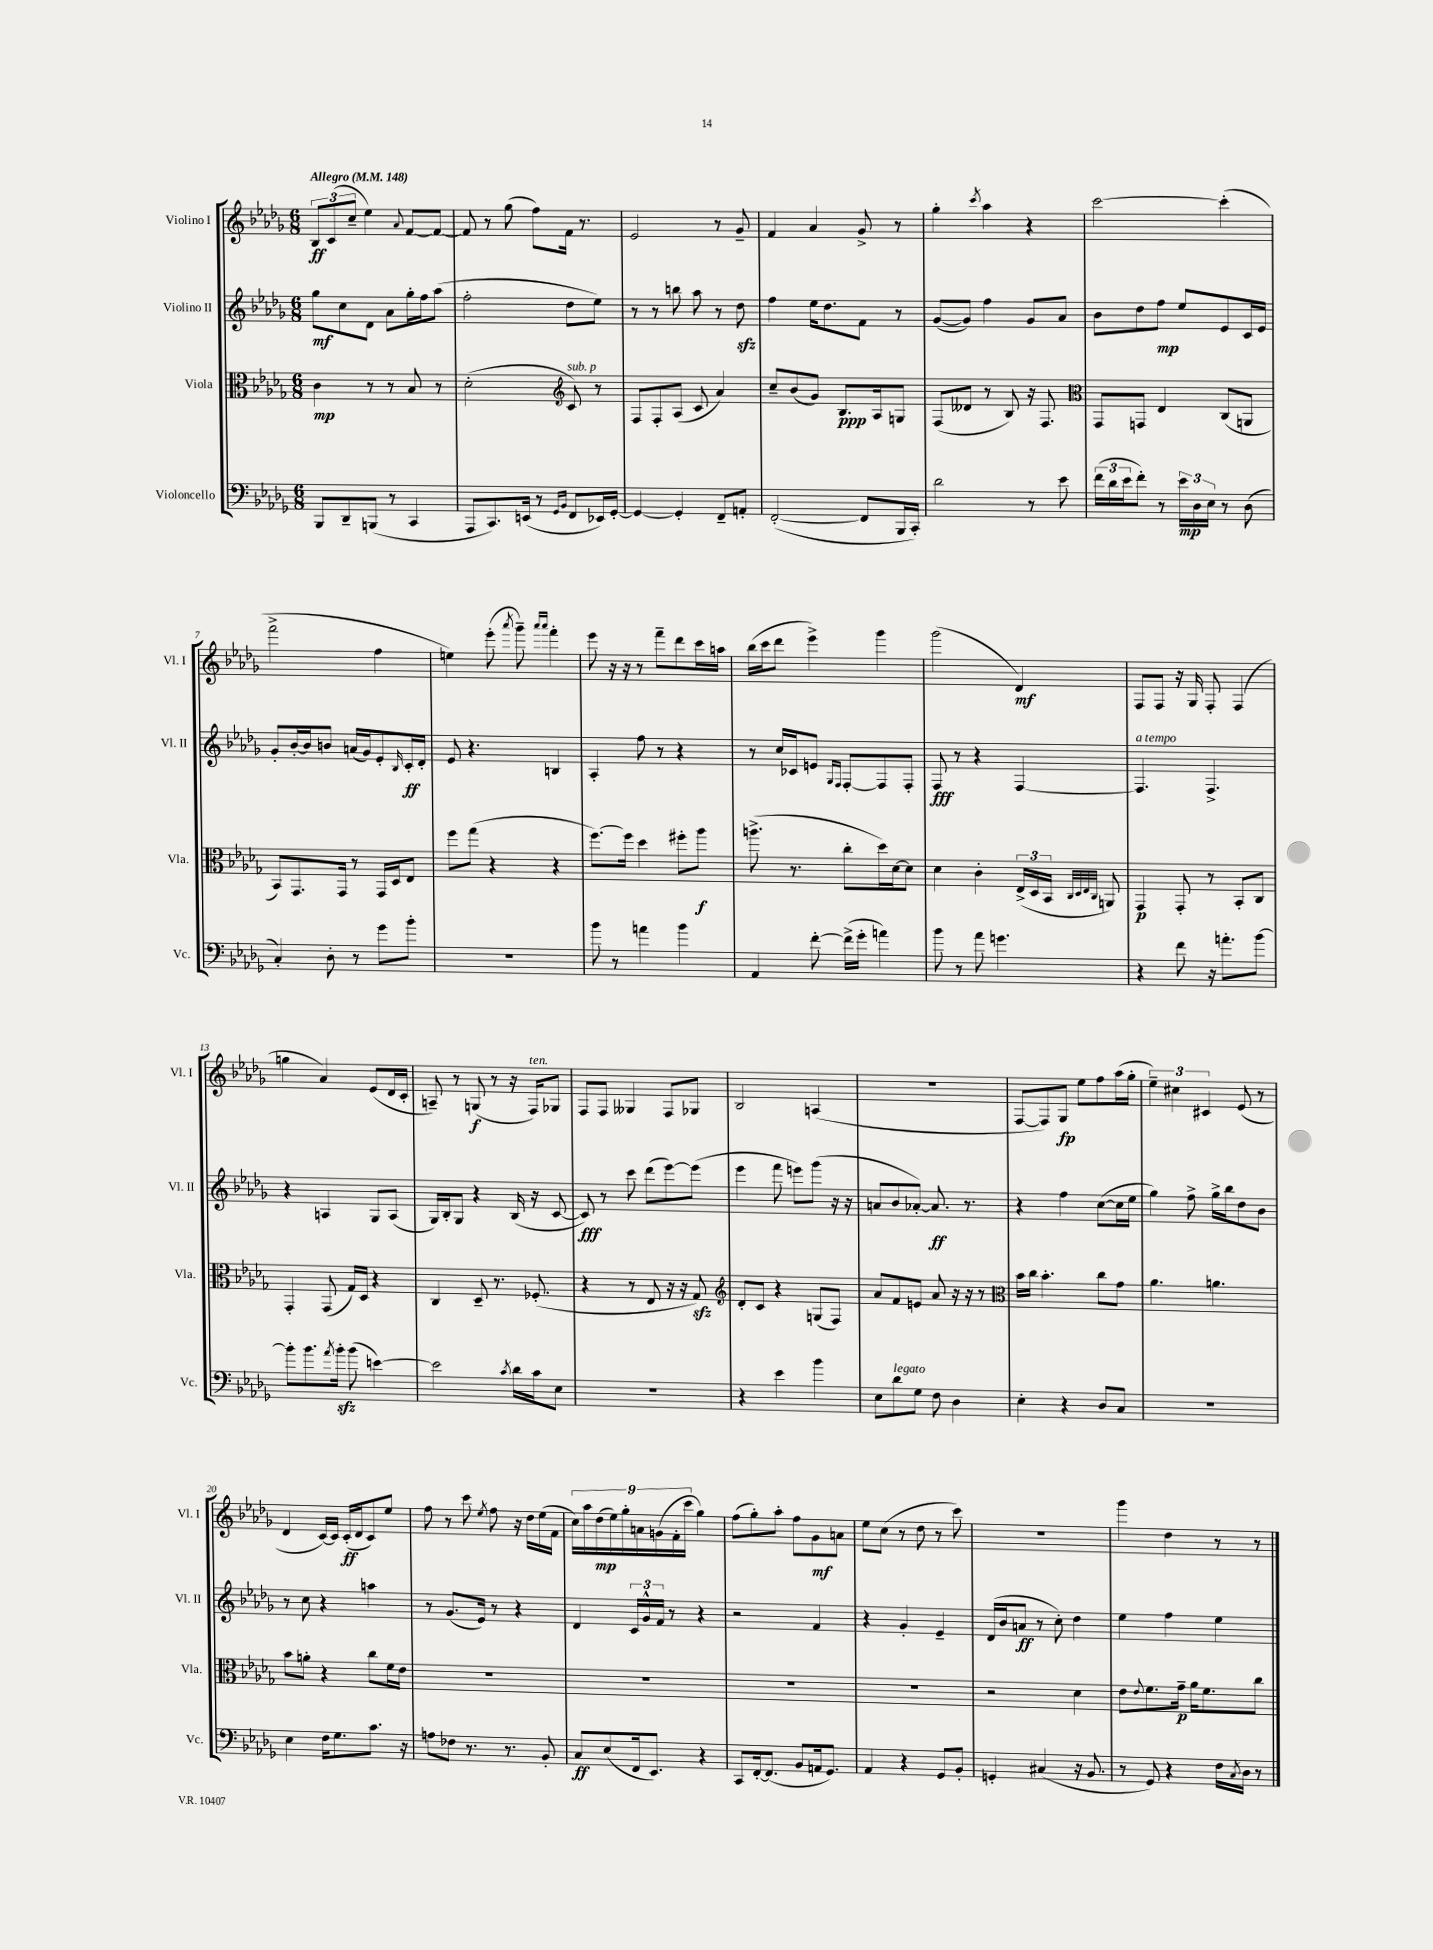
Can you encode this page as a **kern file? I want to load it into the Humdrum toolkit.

**kern	**dynam	**kern	**dynam	**kern	**dynam	**kern	**dynam
*part4	*part4	*part3	*part3	*part2	*part2	*part1	*part1
*staff4	*staff4	*staff3	*staff3	*staff2	*staff2	*staff1	*staff1
*I"Violoncello	*	*I"Viola	*	*I"Violino II	*	*I"Violino I	*
*I'Vc.	*	*I'Vla.	*	*I'Vl. II	*	*I'Vl. I	*
*clefF4	*	*clefC3	*	*clefG2	*	*clefG2	*
*k[b-e-a-d-g-]	*	*k[b-e-a-d-g-]	*	*k[b-e-a-d-g-]	*	*k[b-e-a-d-g-]	*
*M6/8	*	*M6/8	*	*M6/8	*	*M6/8	*
*MM148	*	*MM148	*	*MM148	*	*MM148	*
=1	=1	=1	=1	=1	=1	=1	=1
!	!	!	!	!	!	!LO:TX:a:B:t=Allegro	!
8BBB-/L	.	4c\	mp	8gg-\L	mf	12B-/L	ff
.	.	.	.	.	.	(12c/	.
8DD-~/	.	.	.	8cc\	.	.	.
.	.	.	.	.	.	12cc~/J	.
(8BBBn/J	.	8r	.	8d-\J	.	4ee-\)	.
8r	.	8r	.	8a-\L	.	.	.
.	.	.	.	.	.	8qqa-/	.
4CC/	.	8B-/	.	16gg-'\L	.	[8f/L	.
.	.	.	.	16ff\J	.	.	.
.	.	8r	.	(8aa-\J	.	8f/J_	.
=2	=2	=2	=2	=2	=2	=2	=2
8AAA-/L	.	(2d-'\	.	2ff'\	.	8f/]	.
8.CC/)	.	.	.	.	.	8r	.
.	.	.	.	.	.	(8gg-\	.
(16EEn/Jk	.	.	.	.	.	.	.
8r	.	.	.	.	.	8ff\L)	.
16qqGG-/LL	.	.	.	.	.	.	.
16qqBB-/JJ	.	.	.	.	.	.	.
*	*	*clefG2	*	*	*	*	*
!	!	!LO:TX:a:i:t=sub. p	!	!	!	!	!
8FF/L	.	8c/)	.	8dd-\L	.	16f\Jk	.
.	.	.	.	.	.	8.r	.
16EE-X/L)	.	8r	.	8ee-\J)	.	.	.
[16GG-'/JJ	.	.	.	.	.	.	.
=3	=3	=3	=3	=3	=3	=3	=3
4GG-/_	.	8F/L	.	8r	.	2e-/	.
.	.	8F'/	.	8r	.	.	.
4GG-'/]	.	(8A-/J	.	8bbn\	.	.	.
.	.	8c/	.	8aa-\	.	.	.
8FF~/L	.	4a-/)	.	8r	.	8r	.
8AAn'/J	.	.	.	8dd-zz\	.	8g-~/	.
=4	=4	=4	=4	=4	=4	=4	=4
([2FF'/	.	8cc~/L	.	4ff\	.	4f/	.
.	.	(8b-/	.	.	.	.	.
.	.	8g-/J)	.	16ee-\KL	.	4a-/	.
.	.	.	.	8.dd-\	.	.	.
.	.	8.B-/L	ppp	.	.	.	.
8FF/L]	.	.	.	8f\J	.	8g-^/	.
.	.	16A-/k	.	.	.	.	.
16BBB-/L	.	8Gn/J	.	8r	.	8r	.
16CC'/JJ)	.	.	.	.	.	.	.
=5	=5	=5	=5	=5	=5	=5	=5
2d-\	.	(8F/L	.	([8g-/L	.	4gg-'\	.
.	.	8d--X/J	.	8g-/J])	.	.	.
.	.	.	.	.	.	8qccc/	.
.	.	8r	.	4ff\	.	4aa-\	.
.	.	8B-/)	.	.	.	.	.
8r	.	16r	.	8g-/L	.	4r	.
.	.	8.F/	.	.	.	.	.
8e-\	.	.	.	8a-/J	.	.	.
=6	=6	=6	=6	=6	=6	=6	=6
*	*	*clefC3	*	*	*	*	*
(24f\LL	.	8GG-/L	.	8b-\L	.	[2ccc\	.
24d-\	.	.	.	.	.	.	.
24e-\J	.	.	.	.	.	.	.
8f'\J)	.	8GGn/J	.	8dd-\	.	.	.
8r	.	4E-/	.	8ff\J	mp	.	.
24e-\LL	mp	.	.	8ee-/L	.	.	.
24D-\	.	.	.	.	.	.	.
24E-\JJ	.	.	.	.	.	.	.
8r	.	(8C/L	.	8e-/	.	(4ccc'\]	.
(8D-\	.	8AAn/J	.	16c/L	.	.	.
.	.	.	.	16e-/JJ	.	.	.
!!LO:LB:g=z
=7	=7	=7	=7	=7	=7	=7	=7
4C'/)	.	8BB-/L)	.	8g-'/L	.	2fff^\	.
.	.	8.GG-/	.	[16b-'/L	.	.	.
.	.	.	.	16b-/J]	.	.	.
8D-'\	.	.	.	8bn/J	.	.	.
.	.	16GG-/Jk	.	.	.	.	.
8r	.	8r	.	(16an/LL	.	.	.
.	.	.	.	16g-/J)	.	.	.
8g-\L	.	16GG-/LL	.	8e-'/	.	4ff\	.
.	.	16D-/J	.	.	.	.	.
.	.	.	.	16qqB-/	.	.	.
8b-'\J	.	8E-/J	.	16c'/L	ff	.	.
.	.	.	.	16d-'/JJ	.	.	.
=8	=8	=8	=8	=8	=8	=8	=8
2.r	.	8ff\L	.	8e-/	.	4een\)	.
.	.	(8gg-\J	.	4.r	.	.	.
.	.	4r	.	.	.	(8eee-'\	.
.	.	.	.	.	.	8qaaa-/	.
.	.	.	.	.	.	8ggg-~\)	.
.	.	.	.	.	.	16qqaaa-/LL	.
.	.	.	.	.	.	16qqaaa-/JJ	.
.	.	4r	.	4Bn/	.	4fff'\	.
=9	=9	=9	=9	=9	=9	=9	=9
8b-\	.	[8.ff\L)	.	4A-'/	.	8eee-\	.
8r	.	.	.	.	.	16r	.
.	.	16ff\Jk]	.	.	.	16r	.
4an\	.	4dd-\	.	8ff\	.	8r	.
.	.	.	.	8r	.	8fff~\L	.
4b-\	.	8ff#X'\L	.	4r	.	8ddd-\	.
.	.	8aa-\J	f	.	.	16ccc\L	.
.	.	.	.	.	.	16aan\JJ	.
=10	=10	=10	=10	=10	=10	=10	=10
4AA-/	.	(8.aan^\	.	8r	.	(16bb-\LL	.
.	.	.	.	.	.	16ccc\J	.
.	.	.	.	16cc/LL	.	8ddd-\J	.
.	.	8.r	.	16c-X/J	.	.	.
[8f'\	.	.	.	8en/J	.	4eee-^\)	.
.	.	.	.	16qqG-/LL	.	.	.
.	.	.	.	16qqF/JJ	.	.	.
(16f^\LL]	.	8cc'\L	.	[8F'/L	.	.	.
16g-'\JJ	.	.	.	.	.	.	.
4an\)	.	16dd-\L)	.	8F/]	.	4ggg-\	.
.	.	[16d-\J	.	.	.	.	.
.	.	8d-\J]	.	8F'/J	.	.	.
=11	=11	=11	=11	=11	=11	=11	=11
8b-\	.	4d-\	.	8F/	fff	(2ggg-\	.
8r	.	.	.	8r	.	.	.
8a-\	.	4c'\	.	4r	.	.	.
4.gn\	.	.	.	.	.	.	.
.	.	(24E-^/LL	.	[4F/	.	4d-/)	mf
.	.	24D-/	.	.	.	.	.
.	.	24BB-/JJ	.	.	.	.	.
.	.	32qqC/LLL	.	.	.	.	.
.	.	32qqD-/	.	.	.	.	.
.	.	32qqE-/	.	.	.	.	.
.	.	32qqC/JJJ	.	.	.	.	.
.	.	8AAn/)	.	.	.	.	.
=12	=12	=12	=12	=12	=12	=12	=12
!	!	!	!	!LO:TX:a:i:t=a tempo	!	!	!
4r	.	4GG-/	p	4.F/]	.	8F/L	.
.	.	.	.	.	.	8F/J	.
8f\	.	8GG-'/	.	.	.	16r	.
.	.	.	.	.	.	16G-/	.
16r	.	8r	.	4.F^/	.	8F'/	.
8.an'\L	.	.	.	.	.	.	.
.	.	8BB-'/L	.	.	.	(4F/	.
[8b-\J	.	8C/J	.	.	.	.	.
!!LO:LB:g=z
=13	=13	=13	=13	=13	=13	=13	=13
8b-'\L]	.	4GG-'/	.	4r	.	4ggn\	.
8.b-\	.	.	.	.	.	.	.
.	.	(8GG-/	.	4An/	.	4a-/)	.
8qa-/	.	.	.	.	.	.	.
16b-zz'\Jk	.	.	.	.	.	.	.
(8b-\	.	16G-/LL)	.	.	.	.	.
.	.	16D-/JJ	.	.	.	.	.
[4en\)	.	4r	.	8G-/L	.	(8e-/L	.
.	.	.	.	(8A/J	.	16d-/L	.
.	.	.	.	.	.	16c'/JJ	.
=14	=14	=14	=14	=14	=14	=14	=14
2e\]	.	4C/	.	16G-/LL)	.	8An~/)	.
.	.	.	.	16B-'/J	.	.	.
.	.	.	.	8G-/J	.	8r	.
.	.	8D-~/	.	4r	.	(8Gn/	f
.	.	8.r	.	.	.	8r	.
8qc/	.	.	.	.	.	.	.
16d-\LL	.	.	.	(16B-/	.	16r	.
!	!	!	!	!	!	!LO:TX:a:i:t=ten.	!
16c\J	.	(8.F-X'/	.	16r	.	16F/KL)	.
8E-\J	.	.	.	[8c/	.	8G-X/J	.
=15	=15	=15	=15	=15	=15	=15	=15
2.r	.	4r	.	8c/])	fff	8F/L	.
.	.	.	.	8r	.	8F/J	.
.	.	8r	.	8ccc\	.	4G--X/	.
.	.	8E-/	.	(8ddd-\L	.	.	.
.	.	16r	.	[8eee-\)	.	8F/L	.
.	.	16r	.	.	.	.	.
.	.	8G-zz/)	.	(8eee-\J]	.	8G-X/J	.
=16	=16	=16	=16	=16	=16	=16	=16
*	*	*clefG2	*	*	*	*	*
4r	.	8d-'/L	.	4eee-\	.	2B-/	.
.	.	8c/J	.	.	.	.	.
4e-\	.	4r	.	8fff\	.	.	.
.	.	.	.	8eeen\L)	.	.	.
4b-\	.	(8Gn/L	.	(8ggg-\J	.	(4An/	.
.	.	8F/J)	.	16r	.	.	.
.	.	.	.	16r	.	.	.
=17	=17	=17	=17	=17	=17	=17	=17
8E-\L	.	8a-/L	.	8an/L	.	2.r	.
!LO:TX:a:i:t=legato	!	!	!	!	!	!	!
8d-\	.	8f/	.	8b-/	.	.	.
8G-\J	.	8en/J	.	[8a-X'/J)	.	.	.
8F\	.	8a-/	.	8.a-/]	ff	.	.
4D-\	.	16r	.	.	.	.	.
.	.	16r	.	8.r	.	.	.
.	.	8r	.	.	.	.	.
=18	=18	=18	=18	=18	=18	=18	=18
*	*	*clefC3	*	*	*	*	*
4E-'\	.	16b-\LL	.	4r	.	[8F/L	.
.	.	16cc\JJ	.	.	.	.	.
.	.	4.b-'\	.	.	.	8F/])	.
4r	.	.	.	4ff\	.	8G-/J	fp
.	.	.	.	.	.	8ee-\L	.
8D-/L	.	8cc\L	.	([8cc\L	.	8ff\	.
8C/J	.	8g-\J	.	16cc\L]	.	(16aa-\L	.
.	.	.	.	16ee-\JJ	.	16gg-'\JJ	.
=19	=19	=19	=19	=19	=19	=19	=19
2.r	.	4.a-\	.	4gg-\)	.	6ee-~\)	.
.	.	.	.	.	.	6cc#X\	.
.	.	.	.	8ff^\	.	.	.
.	.	.	.	.	.	6c#X/	.
.	.	4.an\	.	16gg-^\LL	.	.	.
.	.	.	.	16bb-\J	.	.	.
.	.	.	.	8dd-\	.	(8e-/	.
.	.	.	.	8b-\J	.	8r	.
!!LO:LB:g=z
=20	=20	=20	=20	=20	=20	=20	=20
4E-\	.	8b-\L	.	8r	.	4d-/	.
.	.	8an'\J	.	8cc\	.	.	.
16F\KL	.	4r	.	4r	.	[16c/LL)	.
8.G-\	.	.	.	.	.	16c/JJ]	.
.	.	.	.	.	.	(16c'/LL	ff
.	.	.	.	.	.	16d-/J	.
8.c\J	.	8cc\L	.	4aan\	.	8c/)	.
.	.	16f\L	.	.	.	8ee-/J	.
16r	.	16e-\JJ	.	.	.	.	.
=21	=21	=21	=21	=21	=21	=21	=21
8An\L	.	2.r	.	8r	.	8ff\	.
8F-X\J	.	.	.	(8.g-/L	.	8r	.
8.r	.	.	.	.	.	8ccc\	.
.	.	.	.	16e-/Jk)	.	.	.
.	.	.	.	.	.	8qee-/	.
.	.	.	.	8r	.	8ff\	.
8.r	.	.	.	.	.	.	.
.	.	.	.	4r	.	16r	.
.	.	.	.	.	.	16dd-\LL	.
8BB-'/	.	.	.	.	.	(16ee-\	.
.	.	.	.	.	.	16f\JJ	.
=22	=22	=22	=22	=22	=22	=22	=22
8C/L	ff	2.r	.	4d-/	.	18cc\LL)	.
.	.	.	.	.	.	18aa-\	.
.	.	.	.	.	.	(18dd-\	mp
(8E-/	.	.	.	.	.	.	.
.	.	.	.	.	.	18ee-\)	.
.	.	.	.	.	.	18gg-'\	.
16FF/k	.	.	.	24c/LL	.	.	.
.	.	.	.	.	.	18an\	.
.	.	.	.	24g-^^/	.	.	.
8.EE-/J)	.	.	.	.	.	.	.
.	.	.	.	24f/JJ	.	(18gn\	.
.	.	.	.	8r	.	.	.
.	.	.	.	.	.	18f'\	.
.	.	.	.	.	.	18ccc\JJ	.
4r	.	.	.	4r	.	4gg-\)	.
=23	=23	=23	=23	=23	=23	=23	=23
8CC/L	.	2.r	.	2r	.	(8ff\L	.
[16FF'/k	.	.	.	.	.	8gg-'\)	.
(8.FF/J]	.	.	.	.	.	.	.
.	.	.	.	.	.	8aa-'\J	.
8BB-/L	.	.	.	.	.	8ff\L	.
16AAn/k	.	.	.	4f/	.	8g-\	mf
8.GG-/J)	.	.	.	.	.	.	.
.	.	.	.	.	.	8an\J	.
=24	=24	=24	=24	=24	=24	=24	=24
4AA-/	.	2.r	.	4r	.	8ee-\L	.
.	.	.	.	.	.	(8cc\J	.
4r	.	.	.	4g-'/	.	8r	.
.	.	.	.	.	.	8dd-\	.
8GG-/L	.	.	.	4e-~/	.	8r	.
8BB-'/J	.	.	.	.	.	8ccc\)	.
=25	=25	=25	=25	=25	=25	=25	=25
4GGn'/	.	2r	.	(16d-/LL	.	2.r	.
.	.	.	.	16b-/J	.	.	.
.	.	.	.	8an/J	ff	.	.
(4C#X/	.	.	.	8r	.	.	.
.	.	.	.	8cc'\)	.	.	.
16r	.	4d-\	.	4dd-\	.	.	.
8.BB-/	.	.	.	.	.	.	.
=26	=26	=26	=26	=26	=26	=26	=26
8r	.	8e-\L	.	4ee-\	.	4ggg-\	.
.	.	8qqe-/	.	.	.	.	.
8GG-/)	.	8.f\	.	.	.	.	.
4r	.	.	.	4ff\	.	4dd-\	.
.	.	16g-~\Jk	p	.	.	.	.
.	.	16a-\KL	.	.	.	.	.
.	.	8.f\	.	.	.	.	.
16F\LL	.	.	.	4ee-\	.	8r	.
8qC/	.	.	.	.	.	.	.
16D-\JJ	.	.	.	.	.	.	.
8r	.	8cc\J	.	.	.	8r	.
==	==	==	==	==	==	==	==
*-	*-	*-	*-	*-	*-	*-	*-
